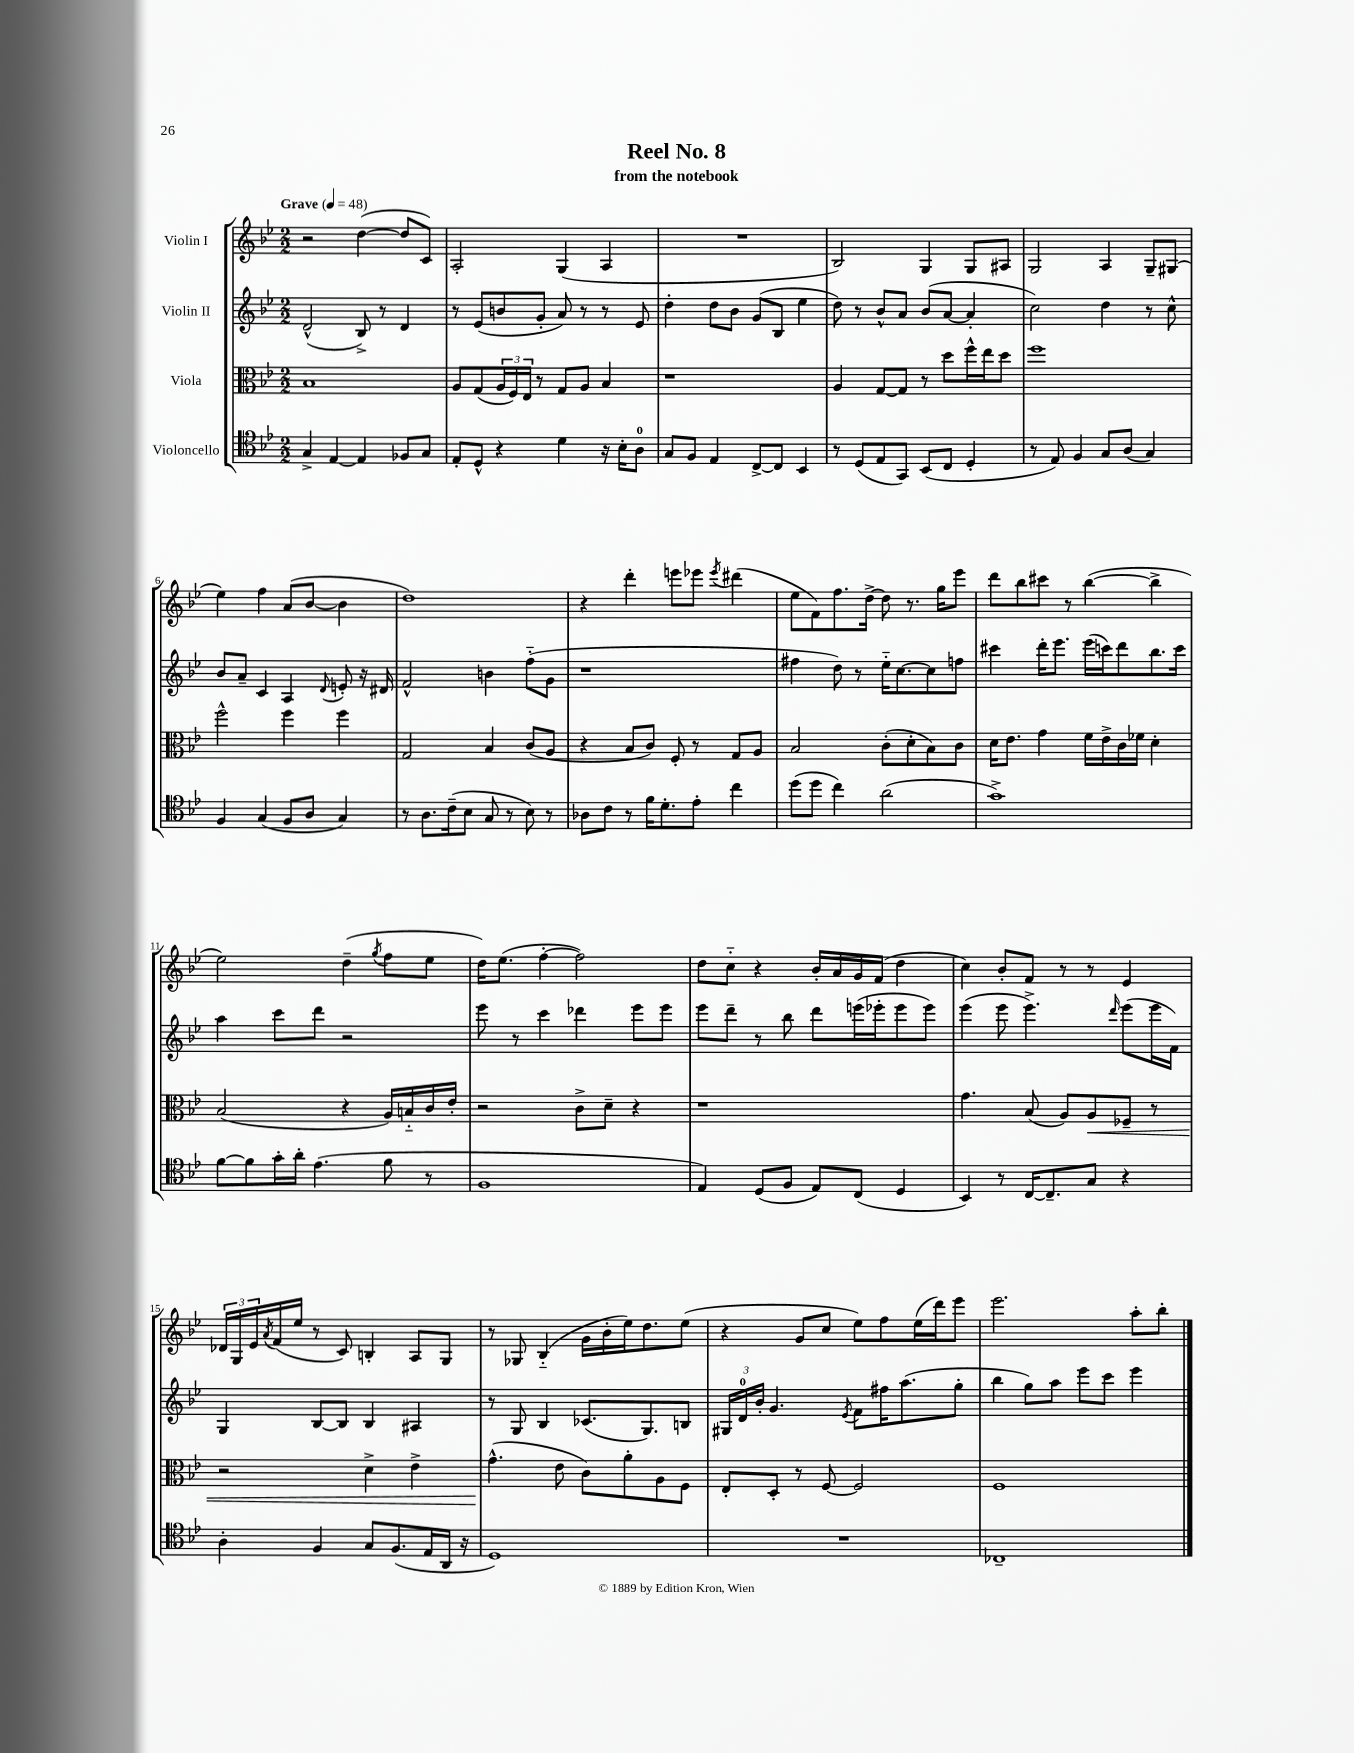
\header { title = "Reel No. 8" subtitle = "from the notebook" }
<<
\new StaffGroup <<
\new Staff = "s0" \with { instrumentName = "Violin I" } {
    \clef treble \key bes \major \numericTimeSignature \time 2/2 \tempo "Grave" 4 = 48
    r2 d''4~( d''8 c'8) |
    a2-. g4( a4 |
    R1 |
    bes2) g4 g8 ais8 |
    g2 a4 g8-- gis8( |
    ees''4) f''4 a'8( bes'8~ bes'4 |
    d''1) |
    r4 d'''4-. e'''8 ees'''8 \acciaccatura { ees'''8 } dis'''4( |
    ees''8 f'8) f''8. d''16~-> d''8 r8. g''16 ees'''8 |
    d'''8 bes''8 cis'''8 r8 bes''4~( bes''4-> |
    ees''2) d''4--( \acciaccatura { g''8 } f''8 ees''8 |
    d''16) ees''8.( f''4~-. f''2) |
    d''8 c''8-_ r4 bes'16-. a'16 g'16 f'16( d''4 |
    c''4) bes'8-. f'8 r8 r8 ees'4 |
    \tuplet 3/2 { des'16 g16 ees'16 } \acciaccatura { a'8 } f'16( ees''16 r8 c'8) b4-. a8 g8 |
    r8 ges8 bes4-_( g'16 bes'16-. ees''16) d''8. ees''8( |
    r4 g'8 c''8 ees''8) f''8 ees''16( d'''16) ees'''8 |
    ees'''2. a''8-. bes''8-. \bar "|." |
}
\new Staff = "s1" \with { instrumentName = "Violin II" } {
    \clef treble \key bes \major \numericTimeSignature \time 2/2
    d'2-^( bes8->) r8 d'4 |
    r8 ees'8( b'8 g'8-. a'8) r8 r8 ees'8 |
    d''4-. d''8 bes'8 g'8( bes8 ees''4 |
    d''8) r8 bes'8-^ a'8 bes'8( a'8~ a'4-. |
    c''2) d''4 r8 c''8-^ |
    bes'8 a'8-- c'4 a4 \appoggiatura { d'8 } e'8-. r16 dis'16 |
    f'2-^ b'4 f''8-_( g'8 |
    r1 |
    fis''4 d''8) r8 ees''16-_ c''8.~ c''8 f''8 |
    cis'''4 d'''16-. ees'''8. ees'''16( c'''16) d'''8 bes''8. c'''16 |
    a''4 c'''8 d'''8 r2 |
    ees'''8 r8 c'''4 des'''4 ees'''8 ees'''8 |
    ees'''8 d'''8-- r8 bes''8 d'''8 e'''16( ees'''16-. ees'''8 ees'''8) |
    ees'''4( ees'''8 ees'''4.->) \grace { d'''16 } ees'''8( ees'''16 f'16) |
    g4 bes8~ bes8 bes4 ais4 |
    r8 g8 bes4 ces'8.( g8.) b8 |
    \tuplet 3/2 { gis16 d'16-0 bes'16-. } g'4. \acciaccatura { ees'8 } f'8 fis''16 a''8.( g''8-. |
    bes''4 g''8) a''8 ees'''8 c'''8 ees'''4 \bar "|." |
}
\new Staff = "s2" \with { instrumentName = "Viola" } {
    \clef alto \key bes \major \numericTimeSignature \time 2/2
    bes1 |
    a8 g8( \tuplet 3/2 { a16 f16) ees16 } r8 g8 a8 bes4 |
    r1 |
    a4 g8~ g8 r8 d''8 f''16-^ ees''16 d''8 |
    f''1 |
    f''2-^ f''4 f''4 |
    g2 bes4 c'8( a8 |
    r4 bes8 c'8) f8-. r8 g8 a8 |
    bes2 c'8-.( d'8-. bes8) c'8 |
    d'16 ees'8. g'4 f'16 ees'16-> c'16 fes'16 d'4-. |
    bes2( r4 a16) b16-_ c'16 ees'16-. |
    r2 c'8-> d'8-- r4 |
    r1 |
    g'4. bes8( a8) a8\< fes8-- r8 |
    r2 d'4-> ees'4-> |
    g'4.-^\!( ees'8 c'8) a'8-. a8 f8 |
    ees8-. d8-. r8 f8~ f2 |
    f1 \bar "|." |
}
\new Staff = "s3" \with { instrumentName = "Violoncello" } {
    \clef tenor \key bes \major \numericTimeSignature \time 2/2
    g4-> ees4~ ees4 fes8 g8 |
    ees8-. d8-^ r4 d'4 r16 bes16-. a8-0 |
    g8 f8 ees4 c8~-> c8 bes,4 |
    r8 d8( ees8 g,8) bes,8( c8 d4-. |
    r8 ees8) f4 g8 a8( g4) |
    f4 g4( f8 a8 g4) |
    r8 a8. c'16--( bes8 g8 r8 bes8) r8 |
    aes8 c'8 r8 f'16 d'8.-. ees'8-. c''4 |
    d''8( d''8 c''4) a'2( |
    g'1->) |
    f'8~ f'8 g'16-. a'16-. ees'4.( f'8 r8 |
    f1 |
    ees4) d8( f8 ees8) c8( d4 |
    bes,4) r8 c16~ c8.-- g8 r4 |
    a4-. f4 g8 f8.( ees16 a,16 r16 |
    d1) |
    R1 |
    ces1-- \bar "|." |
}
>>
>>
